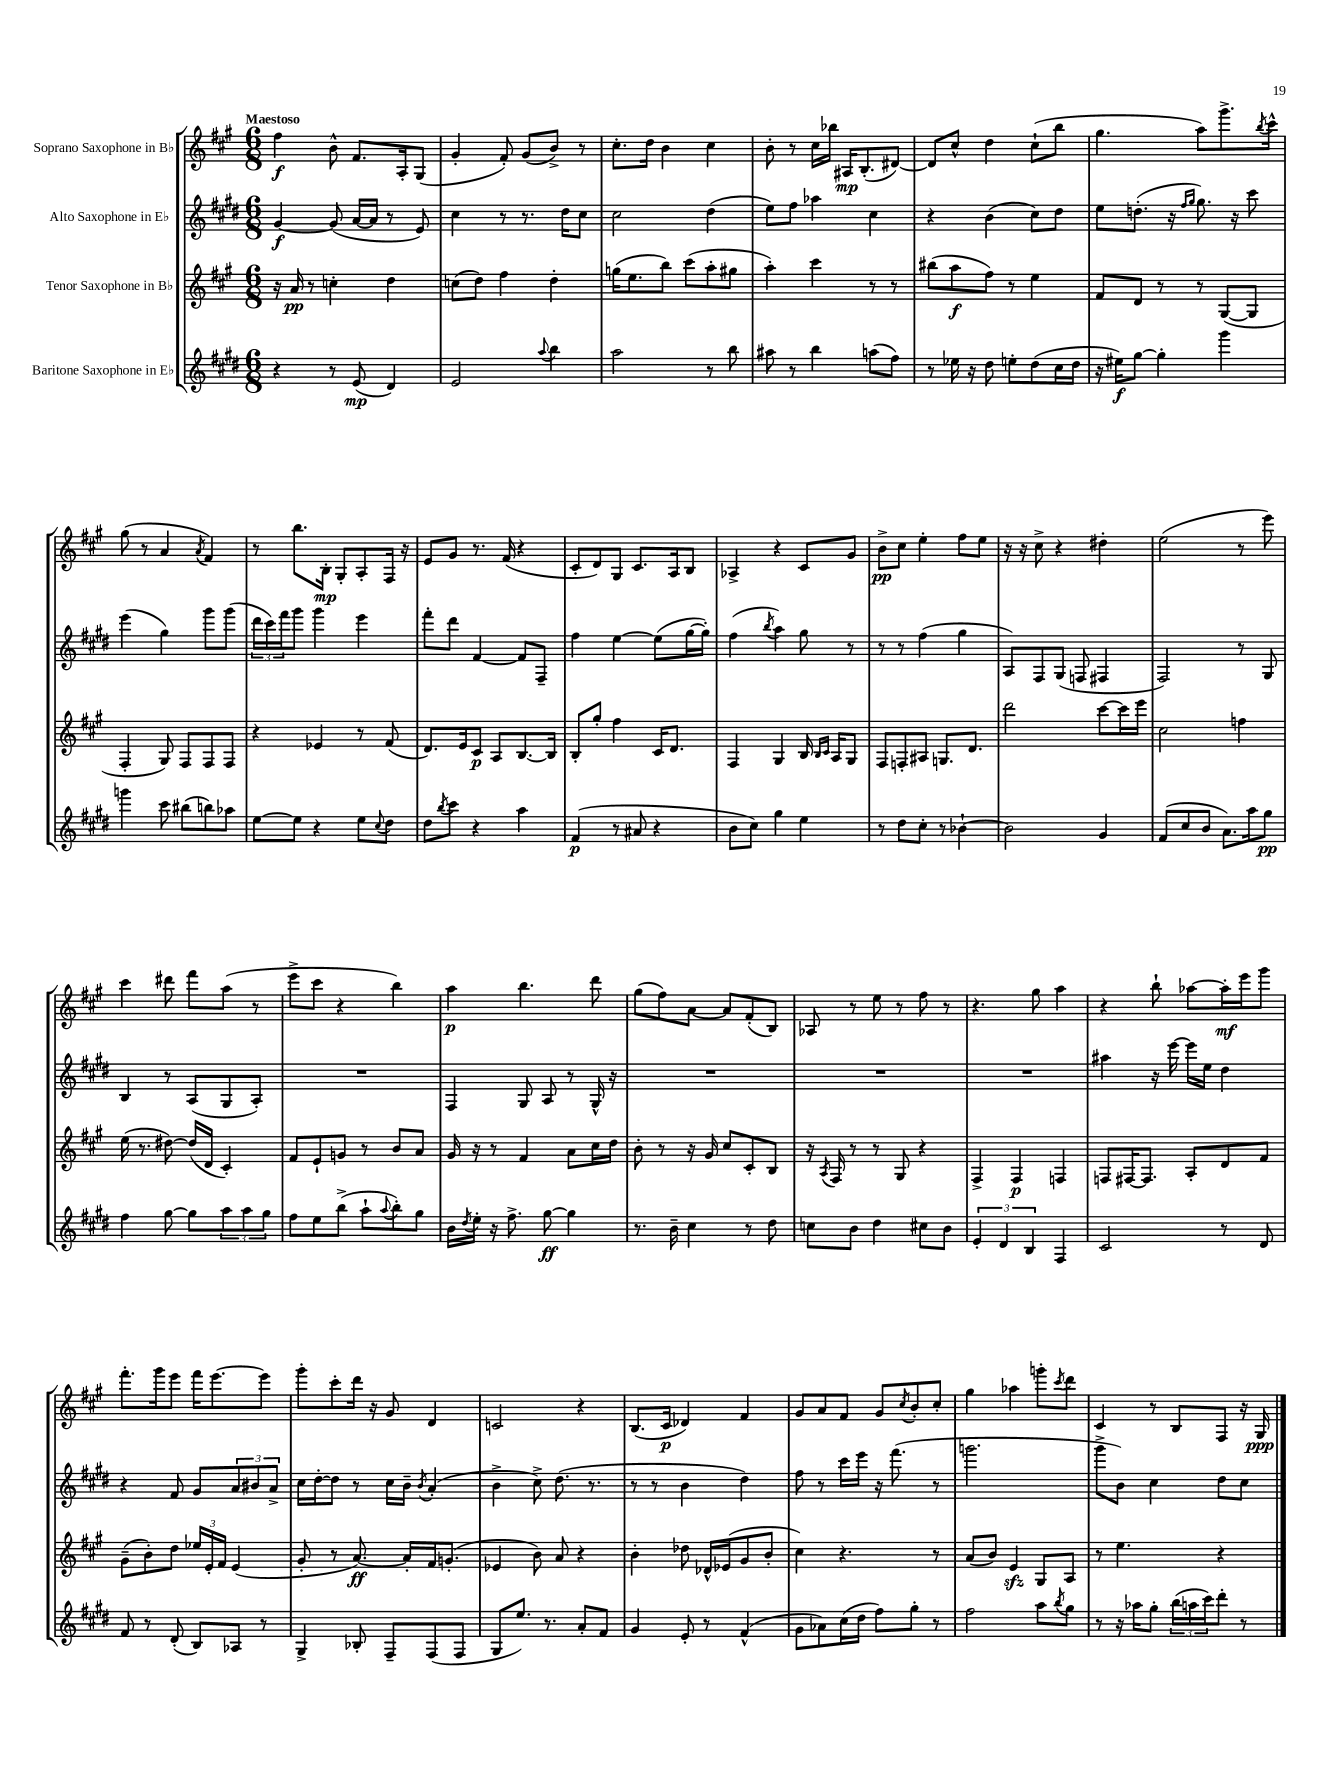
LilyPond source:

<<
\new StaffGroup <<
\new Staff = "s0" \with { instrumentName = "Soprano Saxophone in Bb" } {
    \clef treble \key a \major \numericTimeSignature \time 6/8 \tempo "Maestoso"
    fis''4\f b'8-^ fis'8. a16-. gis8( |
    gis'4-. fis'8-.) gis'8( b'8->) r8 |
    cis''8.-. d''16 b'4 cis''4 |
    b'8-. r8 cis''16 bes''16 ais16\mp b8.-.( dis'8~) |
    dis'8 cis''8-^ d''4 cis''8-!( b''8 |
    gis''4. a''8) gis'''8.-> \acciaccatura { b''8 } cis'''16-^ |
    gis''8( r8 a'4 \acciaccatura { a'8 } fis'4) |
    r8 b''8. b16-.\mp gis8-. a8-. fis16 r16 |
    e'8 gis'8 r8. fis'16( r4 |
    cis'8-. d'8) gis8 cis'8. a16 b8 |
    aes4-> r4 cis'8 gis'8 |
    b'8->\pp cis''8 e''4-. fis''8 e''8 |
    r16 r16 cis''8-> r4 dis''4-. |
    e''2( r8 e'''8) |
    cis'''4 dis'''8 fis'''8 a''8( r8 |
    e'''8-> cis'''8 r4 b''4) |
    a''4\p b''4. d'''8 |
    gis''8( fis''8) a'8~ a'8 fis'8-.( b8) |
    aes8 r8 e''8 r8 fis''8 r8 |
    r4. gis''8 a''4 |
    r4 b''8-! aes''8~ aes''16-.\mf e'''16 gis'''8 |
    fis'''8.-. gis'''16 e'''8 fis'''16 e'''8.~ e'''8 |
    gis'''8-. cis'''8-. d'''16 r16 gis'8 d'4 |
    c'2 r4 |
    b8.( cis'16\p des'4) fis'4 |
    gis'8 a'8 fis'8 gis'8 \acciaccatura { cis''8 } b'8-. cis''8-. |
    gis''4 aes''4 g'''8-. \acciaccatura { cis'''8 } d'''8 |
    cis'4 r8 b8 fis8 r16 gis16\ppp \bar "|." |
}
\new Staff = "s1" \with { instrumentName = "Alto Saxophone in Eb" } {
    \clef treble \key e \major \numericTimeSignature \time 6/8
    gis'4~\f gis'8( a'16~ a'16 r8 e'8) |
    cis''4 r8 r8. dis''16 cis''8 |
    cis''2 dis''4( |
    e''8) fis''8 aes''4 cis''4 |
    r4 b'4( cis''8) dis''8 |
    e''8 d''8.-.( r16 \grace { fis''16 gis''16 } gis''8.) r16 cis'''8 |
    e'''4( gis''4) gis'''8 gis'''8( |
    \tuplet 3/2 { dis'''16 cis'''16) fis'''16 } gis'''8 gis'''4 e'''4 |
    fis'''8-. dis'''8 fis'4~ fis'8 fis8-- |
    fis''4 e''4~ e''8( gis''16~ gis''16-.) |
    fis''4( \acciaccatura { b''8 } a''4) gis''8 r8 |
    r8 r8 fis''4( gis''4 |
    a8) fis8 gis8( f8 fis4 |
    fis2) r8 gis8 |
    b4 r8 a8( gis8 a8-.) |
    R2. |
    fis4 gis8 a8 r8 gis16-^ r16 |
    R2. |
    R2. |
    R2. |
    ais''4 r16 e'''16~ e'''16 e''16 dis''4 |
    r4 fis'8 gis'8 \tuplet 3/2 { a'8 bis'8 a'8-> } |
    cis''16 dis''16~-. dis''8 r8 cis''16 b'16-- \acciaccatura { b'8 } a'4-.( |
    b'4-> cis''8->) dis''8.( r8. |
    r8 r8 b'4 dis''4) |
    fis''8 r8 cis'''16 e'''16 r16 fis'''8.( r8 |
    g'''2. |
    gis'''8-> b'8) cis''4 dis''8 cis''8 \bar "|." |
}
\new Staff = "s2" \with { instrumentName = "Tenor Saxophone in Bb" } {
    \clef treble \key a \major \numericTimeSignature \time 6/8
    r16 a'16\pp r8 c''4-. d''4 |
    c''8( d''8) fis''4 d''4-. |
    g''16( e''8. b''8) cis'''8( a''8-. gis''8 |
    a''4-.) cis'''4 r8 r8 |
    bis''8( a''8\f fis''8) r8 e''4 |
    fis'8 d'8 r8 r8 gis8~( gis8 |
    fis4-. gis8) fis8 fis8 fis8 |
    r4 ees'4 r8 fis'8( |
    d'8.) e'16 cis'8\p a8 b8.~ b16 |
    b8-. gis''8-. fis''4 cis'16 d'8. |
    fis4 gis4 b16 \grace { b16 cis'16 } a16 gis8 |
    fis8 f8-. ais8 g8. d'8. |
    d'''2 cis'''8~ cis'''16 e'''16 |
    cis''2 f''4 |
    e''16( r8. dis''8~) dis''16( d'16 cis'4-.) |
    fis'8 e'8-! g'8 r8 b'8 a'8 |
    gis'16 r16 r8 fis'4 a'8 cis''16 d''16 |
    b'8-. r8 r16 gis'16 cis''8 cis'8-. b8 |
    r16 \acciaccatura { a8 } fis16 r8 r8 gis8 r4 |
    fis4-> fis4\p f4 |
    f8 fis16~ fis8. a8-. d'8 fis'8 |
    gis'8--( b'8-.) d''8 \tuplet 3/2 { ees''16 e'16-. fis'16 } e'4( |
    gis'8-. r8 a'8.~\ff) a'16-. fis'16 g'8.-.( |
    ees'4 b'8) a'8 r4 |
    b'4-. des''8 des'16-^ ees'16( gis'8 b'8-. |
    cis''4) r4. r8 |
    a'8( b'8) e'4\sfz gis8 a8 |
    r8 e''4. r4 \bar "|." |
}
\new Staff = "s3" \with { instrumentName = "Baritone Saxophone in Eb" } {
    \clef treble \key e \major \numericTimeSignature \time 6/8
    r4 r8 e'8\mp( dis'4) |
    e'2 \appoggiatura { a''8 } b''4 |
    a''2 r8 b''8 |
    ais''8 r8 b''4 a''8( fis''8) |
    r8 ees''16 r16 dis''8 e''8-. dis''8( cis''16 dis''16 |
    r16 eis''16\f) gis''8~ gis''4-. gis'''4 |
    g'''4 cis'''8 bis''8( b''8) aes''8 |
    e''8~ e''8 r4 e''8 \appoggiatura { cis''8 } dis''8 |
    dis''8 \acciaccatura { b''8 } cis'''8 r4 a''4 |
    fis'4\p( r8 ais'8 r4 |
    b'8 cis''8) gis''4 e''4 |
    r8 dis''8 cis''8-. r8 bes'4~-! |
    bes'2 gis'4 |
    fis'8( cis''8 b'8 a'8.) a''16 gis''8\pp |
    fis''4 gis''8~ gis''8 \tuplet 3/2 { a''8 a''8 gis''8 } |
    fis''8 e''8 b''8->( a''8-! \appoggiatura { a''8 } b''8-.) gis''8 |
    b'16 \acciaccatura { dis''8 } e''16-. r16 fis''8.-> gis''8~\ff gis''4 |
    r8. b'16-- cis''4 r8 dis''8 |
    c''8 b'8 dis''4 cis''8 b'8 |
    \tuplet 3/2 { e'4-. dis'4 b4 } fis4 |
    cis'2 r8 dis'8 |
    fis'8 r8 dis'8-.( b8) aes8 r8 |
    gis4-> bes8-. fis8-- fis8( fis8 |
    gis8 e''8.) r8. a'8-. fis'8 |
    gis'4 e'8-. r8 fis'4-^( |
    gis'8 aes'8) cis''16( dis''16 fis''8) gis''8-. r8 |
    fis''2 a''8 \acciaccatura { b''8 } gis''8 |
    r8 r16 aes''16 gis''8-. \tuplet 3/2 { b''16( a''16 cis'''16) } dis'''8-. r8 \bar "|." |
}
>>
>>
\layout { \context { \Score \remove "Bar_number_engraver" } }
